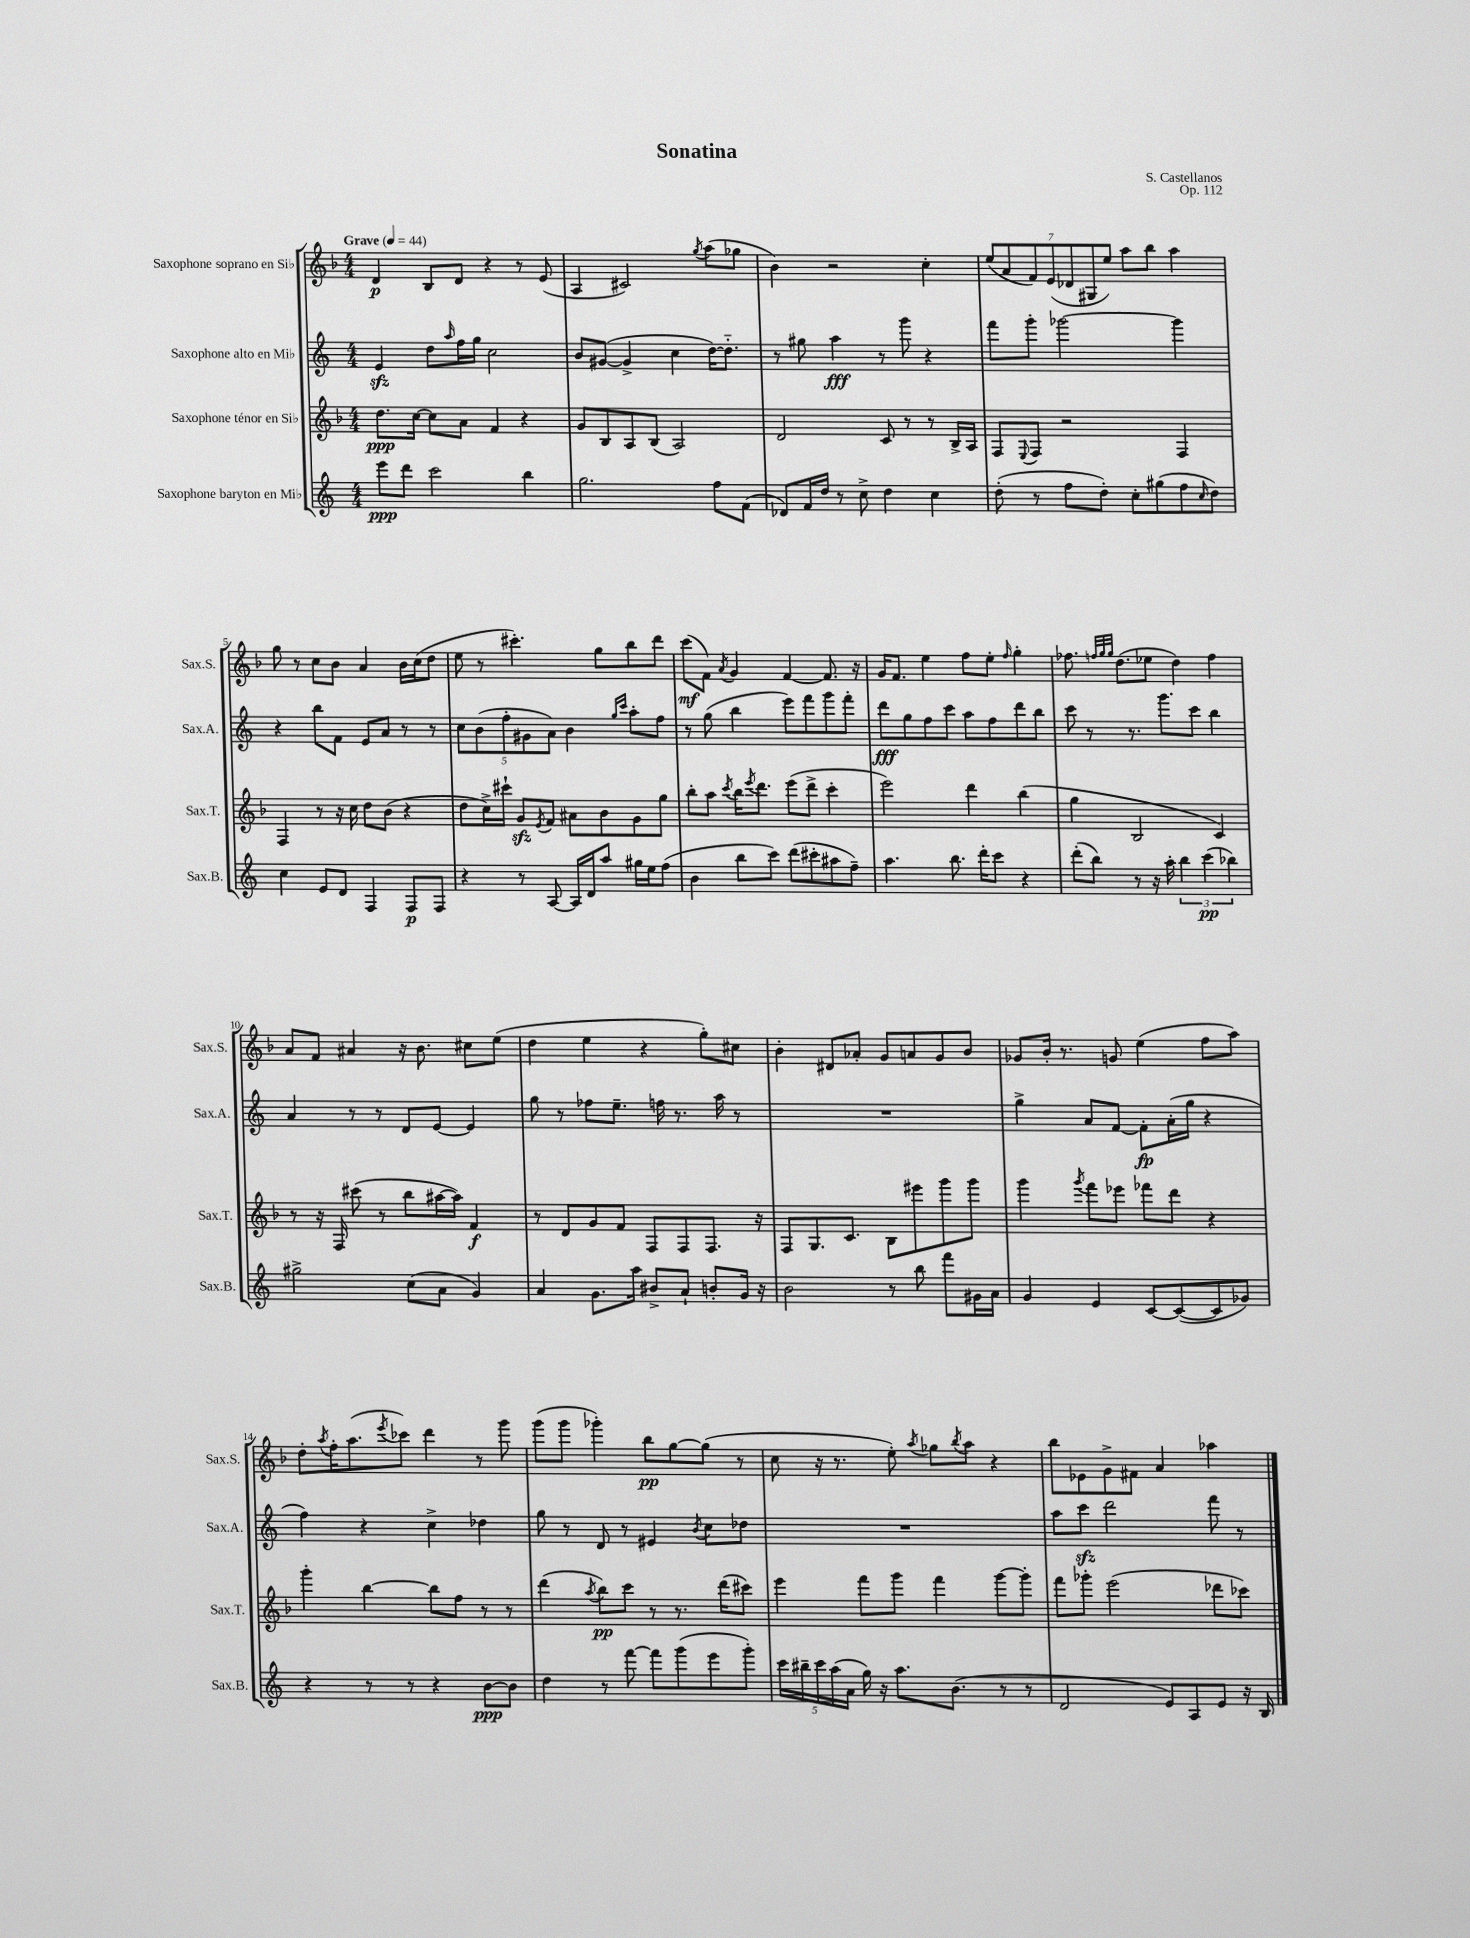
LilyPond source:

\header { title = "Sonatina" composer = "S. Castellanos" opus = "Op. 112" }
<<
\new StaffGroup <<
\new Staff = "s0" \with { instrumentName = "Saxophone soprano en Sib" shortInstrumentName = "Sax.S." } {
    \clef treble \key f \major \numericTimeSignature \time 4/4 \tempo "Grave" 4 = 44
    d'4\p bes8 d'8 r4 r8 e'8( |
    a4 cis'2) \acciaccatura { g''8 } a''8( ges''8 |
    bes'4) r2 c''4-. |
    \tuplet 7/4 { e''8( a'8 f'8) e'8( des'8 gis8 e''8) } a''8 bes''8 a''4 |
    g''8 r8 c''8 bes'8 a'4 bes'16 c''16( d''8 |
    e''8 r8 cis'''4.-.) g''8 bes''8 d'''8 |
    c'''8\mf( f'8) \acciaccatura { a'8 } g'4 f'4~ f'8. r16 |
    g'16 f'8. e''4 f''8 e''8-. \grace { f''16 } g''4-. |
    fes''8. \grace { f''32 g''32 g''32 } d''8.( ees''8 d''4) f''4 |
    a'8 f'8 ais'4 r16 bes'8. cis''8 e''8( |
    d''4 e''4 r4 g''8-.) cis''8 |
    bes'4-. dis'8 aes'8-. g'8 a'8 g'8 bes'8 |
    ges'8 bes'16-. r8. g'8 e''4( f''8 a''8) |
    d''8-. \acciaccatura { a''8 } f''16-. a''8.( \acciaccatura { e'''8 } ces'''8) d'''4 r8 g'''8 |
    g'''8( g'''8 ges'''4-.) bes''8\pp g''8~ g''8( r8 |
    c''8 r16 r8. e''8-.) \acciaccatura { a''8 } ges''8 \acciaccatura { bes''8 } a''8 r4 |
    bes''8 ees'8 g'8-> fis'8 a'4 aes''4 \bar "|." |
}
\new Staff = "s1" \with { instrumentName = "Saxophone alto en Mib" shortInstrumentName = "Sax.A." } {
    \clef treble \key c \major \numericTimeSignature \time 4/4
    e'4\sfz d''8 \grace { a''16 } f''16 g''16 c''2 |
    b'8 gis'8~( gis'4-> c''4 d''16~) d''8.-_ |
    r8 gis''8 a''4\fff r8 g'''8 r4 |
    f'''8 g'''8-. ges'''2~ ges'''4 |
    r4 b''8 f'8 e'8 a'8 r8 r8 |
    \tuplet 5/4 { c''8 b'8( f''8-. gis'8 a'8) } b'4 \grace { g''16 c'''16 } a''8-. f''8 |
    r8 g''8( b''4 e'''8) f'''8 g'''8 f'''8-. |
    d'''8\fff g''8 f''8 c'''8 a''8 f''8 d'''8 b''8 |
    c'''8 r8 r8. g'''8. c'''8 b''4 |
    a'4 r8 r8 d'8 e'8~ e'4 |
    g''8 r8 fes''8 e''8.-- f''16 r8. a''16 r8 |
    R1 |
    g''4-> a'8 f'8~ f'8-.\fp a'16-.( g''16 r4 |
    f''4) r4 c''4-> des''4 |
    g''8 r8 d'8 r8 eis'4 \acciaccatura { b'8 } c''8 des''8 |
    R1 |
    a''8 c'''8\sfz d'''2 f'''8 r8 \bar "|." |
}
\new Staff = "s2" \with { instrumentName = "Saxophone ténor en Sib" shortInstrumentName = "Sax.T." } {
    \clef treble \key f \major \numericTimeSignature \time 4/4
    d''8.\ppp c''16~ c''8 a'8 f'4 r4 |
    g'8 bes8 a8 bes8( a2) |
    d'2 c'8 r8 r8 bes16-> a16 |
    f8 \appoggiatura { e8 } f8 r2 f4 |
    f4 r8 r16 c''16 d''8 bes'8( r4 |
    d''8 c''16->) cis'''16-! g'8\sfz \acciaccatura { e'8 } f'8 ais'8 bes'8 g'8 g''8 |
    bes''8-. a''8 \acciaccatura { c'''8 } bes''16 \acciaccatura { e'''8 } d'''8. e'''8( d'''8-> c'''4-. |
    e'''2) d'''4 bes''4( |
    g''4 bes2 c'4) |
    r8 r16 f16 cis'''8( r8 bes''8 ais''16~ ais''16) f'4\f |
    r8 d'8 g'8 f'8 f8 f8 f8. r16 |
    f8 g8. c'8. bes8 eis'''8 g'''8 g'''8 |
    g'''4 \acciaccatura { g'''8 } f'''8 ees'''8 fes'''8 d'''8 r4 |
    g'''4-. bes''4~ bes''8 f''8 r8 r8 |
    d'''4( \acciaccatura { a''8 } bes''8\pp) c'''8 r8 r8. d'''16( cis'''8) |
    e'''4 f'''8 g'''8 f'''4 g'''8~ g'''8-. |
    f'''8 ges'''8-. e'''2( des'''8 ces'''8) \bar "|." |
}
\new Staff = "s3" \with { instrumentName = "Saxophone baryton en Mib" shortInstrumentName = "Sax.B." } {
    \clef treble \key c \major \numericTimeSignature \time 4/4
    e'''8\ppp d'''8 c'''2 b''4 |
    g''2. f''8 f'8( |
    des'8) f'16 d''16 r8 c''8-> d''4 c''4 |
    d''8-.( r8 f''8 d''8-.) c''8-. gis''8( f''8 \grace { c''16 } d''8) |
    c''4 e'8 d'8 f4 f8\p f8 |
    r4 r8 a8~ a16 d'16 a''8 gis''16 e''16 f''8( |
    b'4 b''8 c'''8) d'''8( cis'''8-. ais''8 f''8--) |
    a''4. b''8. d'''16-. c'''8 r4 |
    d'''8-.( b''8) r8 r16 a''16-. \tuplet 3/2 { b''4 c'''4\pp( bes''4) } |
    gis''2-> c''8( a'8 g'4) |
    a'4 g'8. a''16 bis'8-> a'8-! b'8-. g'16 r16 |
    b'2 r8 b''8 f'''8 gis'16 a'16 |
    g'4 e'4 c'8~ c'8~( c'8 ges'8) |
    r4 r8 r8 r4 b'8~\ppp b'8 |
    d''4 r8 f'''8~ f'''8 g'''8( e'''8 g'''8-.) |
    \tuplet 5/4 { c'''16 bis''16-- c'''16 a''16( a'16 } g''16) r16 a''8. b'8.( r8 r8 |
    d'2 e'8) a8 e'8 r16 b16 \bar "|." |
}
>>
>>
